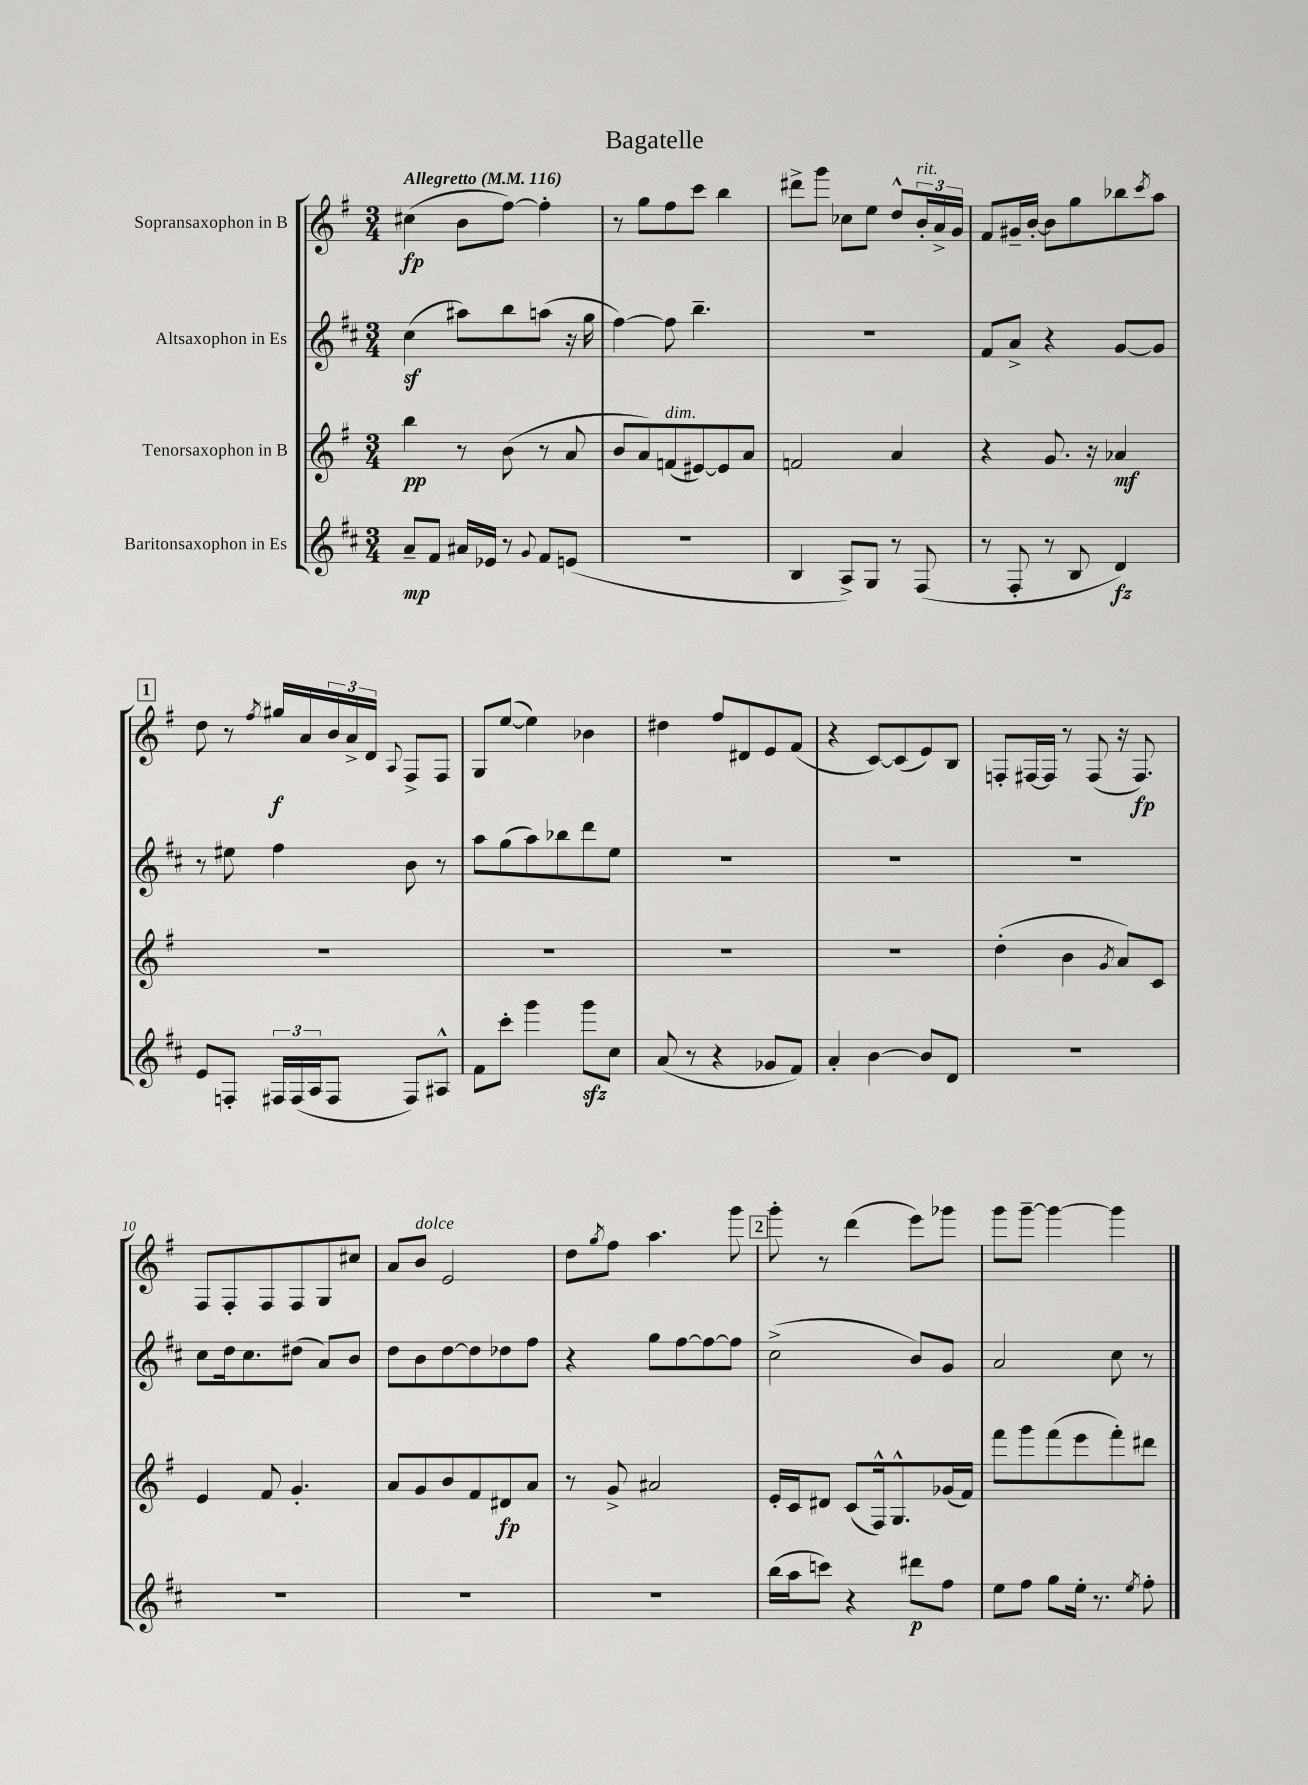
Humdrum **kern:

**kern	**kern	**kern	**kern
*staff4	*staff3	*staff2	*staff1
*clefG2	*clefG2	*clefG2	*clefG2
*k[f#c#]	*k[f#]	*k[f#c#]	*k[f#]
*M3/4	*M3/4	*M3/4	*M3/4
*MM116	*MM116	*MM116	*MM116
8a~	4bb	(4cc#	(4cc#
8f#	.	.	.
16a#	8r	8aa#)	8b
16e-	.	.	.
8r	(8b	8bb	[8ff#)
8qqg	.	.	.
8f#	8r	(8aa	4ff#']
(8e	8a	16r	.
.	.	16gg	.
=	=	=	=
2.r	8b	[4ff#)	8r
.	8a)	.	8gg
.	(8f	8ff#]	8ff#
.	[8e#)	4.bb~	8ccc
.	8e#]	.	4bb
.	8a	.	.
=	=	=	=
4B	2f	2.r	8ddd#^
.	.	.	8ggg
8A^)	.	.	8cc-
8G	.	.	8ee
8r	4a	.	8dd^^
(8F#	.	.	24b'
.	.	.	24a^
.	.	.	24g
=	=	=	=
8r	4r	8f#	8f#
8F#'	.	8a^	16g#~
.	.	.	[16b'
8r	8.g	4r	8b]
8B	.	.	8gg
.	16r	.	.
4d)	4a-	[8g	8bb-
.	.	.	8qccc
.	.	8g]	8aa
=	=	=	=
8e	2.r	8r	8dd
8F'	.	8ee#	8r
.	.	.	8qff#
24F#	.	4ff#	16gg#
(24F#	.	.	.
.	.	.	16a
24A	.	.	.
8F#	.	.	24b
.	.	.	24a^
.	.	.	24d
.	.	.	8qqA
8F#)	.	8b	8F#^
8A#^^	.	8r	8F#
=	=	=	=
8f#	2.r	8aa	8G
8ccc#'	.	(8gg	([8ee
4ggg	.	8aa)	4ee])
.	.	8bb-	.
8ggg	.	8ddd	4b-
8cc#	.	8ee	.
=	=	=	=
(8a	2.r	2.r	4dd#
8r	.	.	.
4r	.	.	8ff#
.	.	.	8d#
8g-	.	.	8e
8f#)	.	.	(8f#
=	=	=	=
4a'	2.r	2.r	4r
[4b	.	.	[8c)
.	.	.	(8c]
8b]	.	.	8e)
8d	.	.	8B
=	=	=	=
2.r	(4dd'	2.r	8F'
.	.	.	[16F#
.	.	.	16F#]
.	4b	.	8r
.	.	.	(8F#
.	8qg	.	.
.	8a)	.	16r
.	.	.	8.F#)
.	8c	.	.
=	=	=	=
2.r	4e	8cc#	8F#
.	.	16dd	8F#'
.	.	8.cc#	.
.	8f#	.	8F#
.	4.g'	(8dd#	8F#
.	.	8a)	8G
.	.	8b	8cc#
=	=	=	=
2.r	8a	8dd	8a
.	8g	8b	8b
.	8b	[8dd	2e
.	8f#	8dd]	.
.	8d#	8dd-	.
.	8a	8ff#	.
=	=	=	=
2.r	8r	4r	8dd
.	.	.	8qgg
.	8g^	.	8ff#
.	2a#	8gg	4.aa
.	.	[8ff#	.
.	.	8ff#_	.
.	.	8ff#]	8ggg
=	=	=	=
(16bb	16e'	(2cc#^	8ggg'
16aa	16c	.	.
8ccc)	8d#	.	8r
4r	(8c	.	(4ddd
.	16F#^^)	.	.
.	8.G^^	.	.
8ddd#	.	8b)	8eee)
8ff#	(16g-	8g	8ggg-
.	16f#)	.	.
=	=	=	=
8ee	8fff#	2a	8ggg
8ff#	8ggg	.	[8ggg~
8gg	(8fff#	.	4ggg_
16ee'	8eee	.	.
8.r	.	.	.
.	8fff#')	8cc#	4ggg]
8qee	.	.	.
8ff#'	8ddd#	8r	.
==	==	==	==
*-	*-	*-	*-
